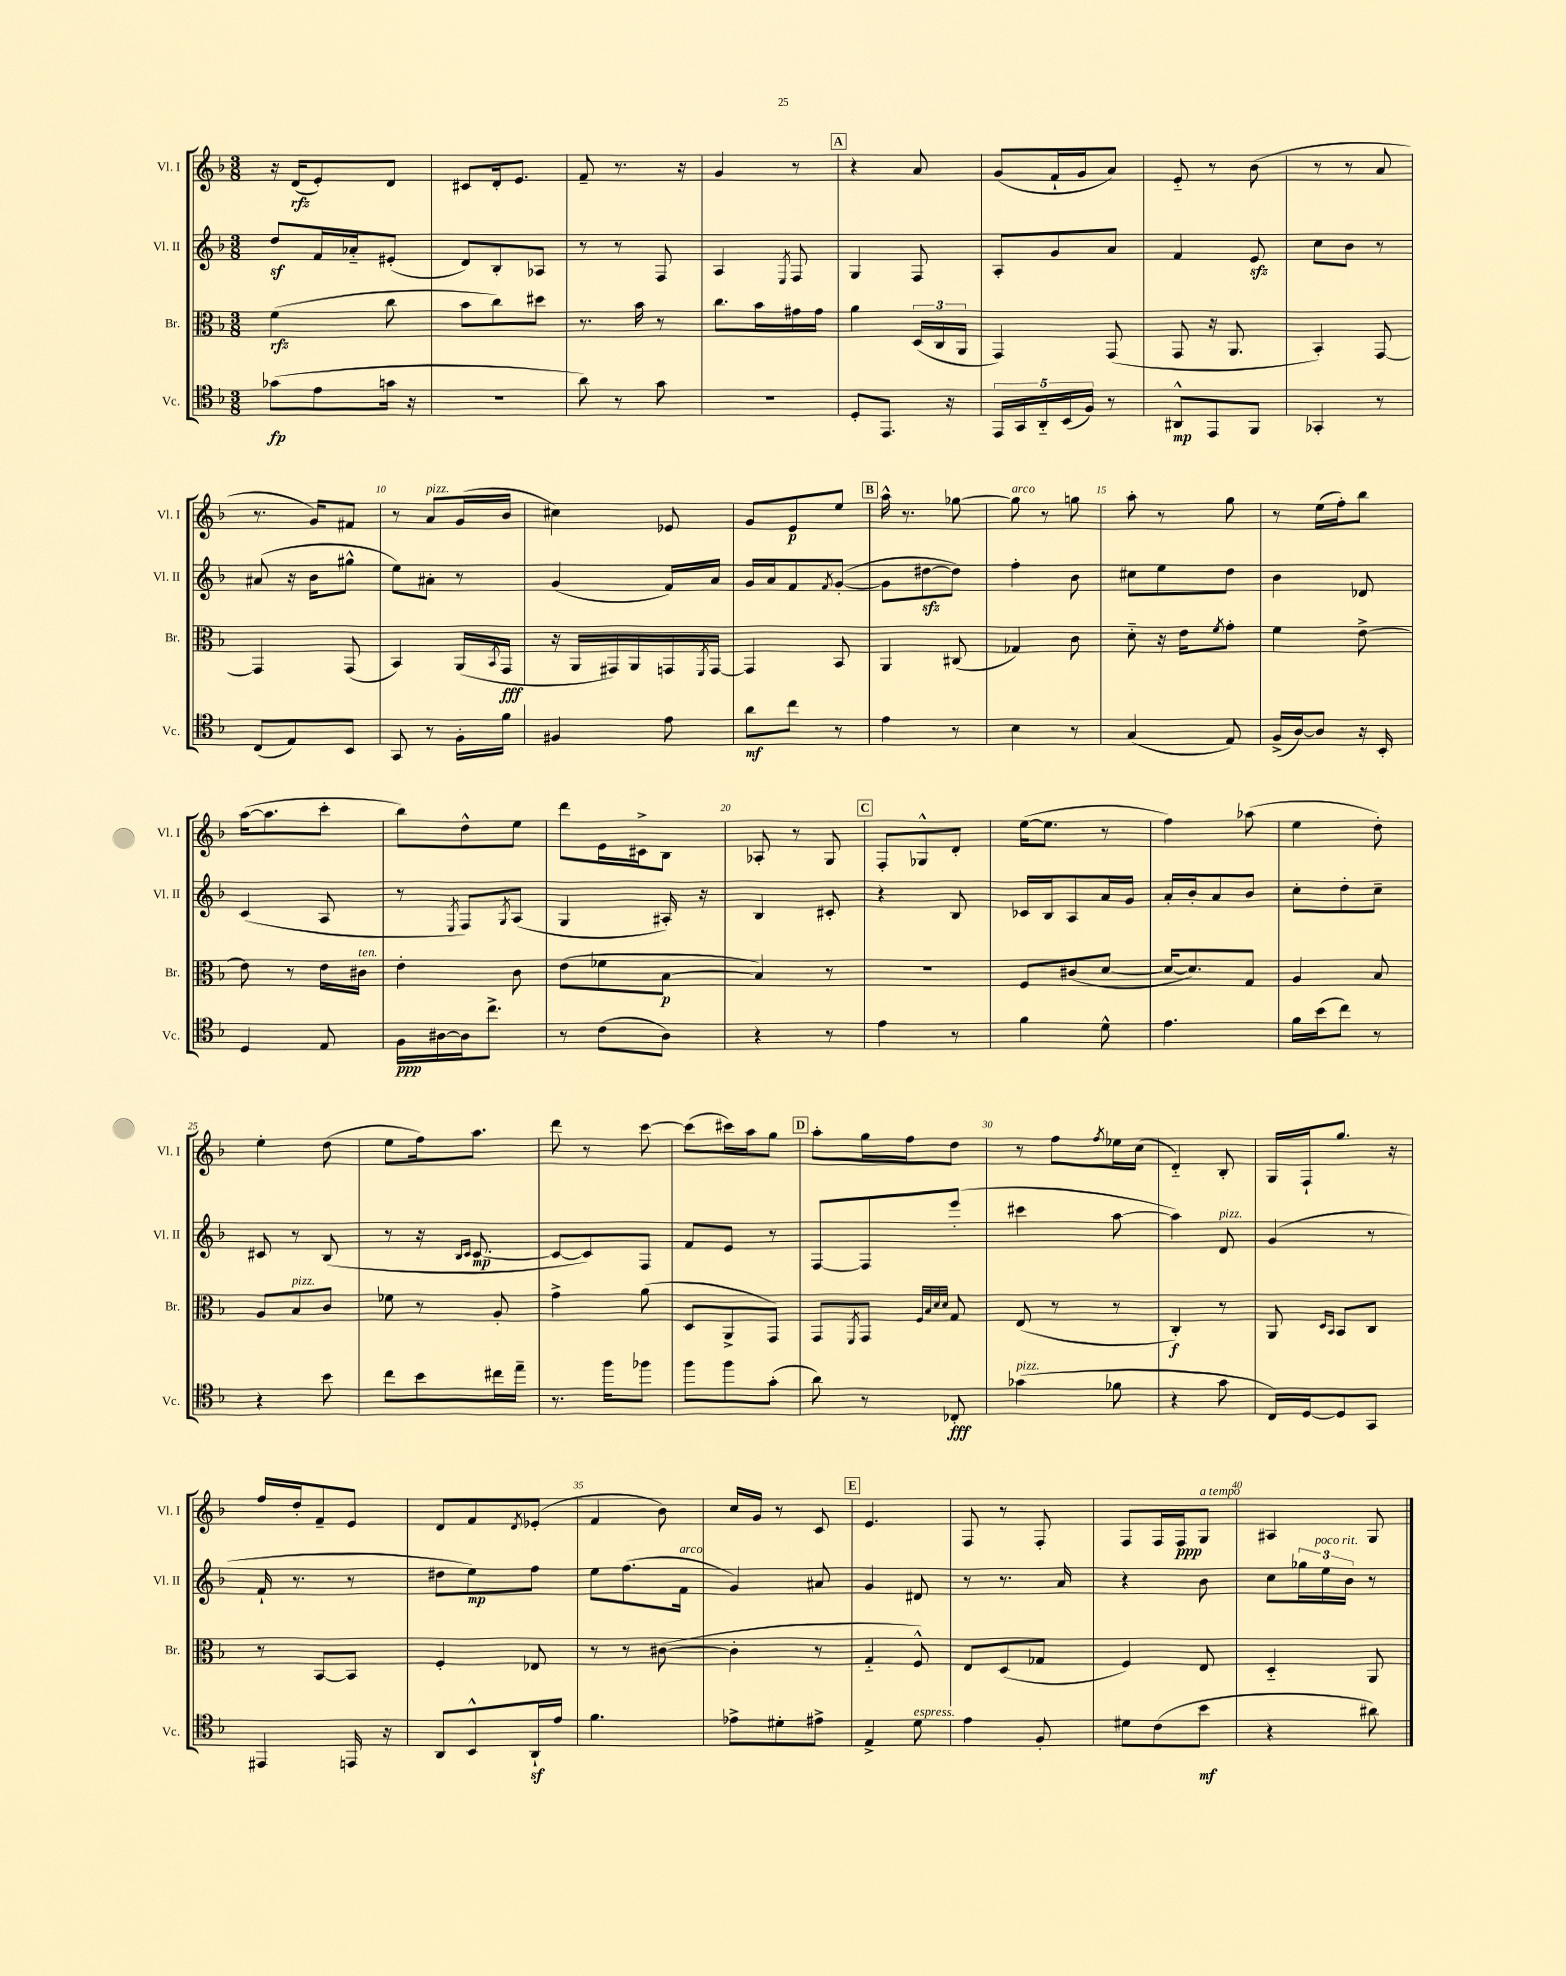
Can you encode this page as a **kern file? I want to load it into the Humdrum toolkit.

**kern	**kern	**kern	**kern
*staff4	*staff3	*staff2	*staff1
*clefC4	*clefC3	*clefG2	*clefG2
*k[b-]	*k[b-]	*k[b-]	*k[b-]
*M3/8	*M3/8	*M3/8	*M3/8
(8g-	(4f	8dd	16r
.	.	.	(16d
8e	.	16f	8e')
.	.	16a-'~	.
16g	8cc	(8e#'	8d
16r	.	.	.
=	=	=	=
4.r	8b-	8d)	8c#
.	8cc)	8B-'	16d'
.	.	.	8.e
.	8dd#	8A-	.
=	=	=	=
8a)	8.r	8r	8f~
8r	.	8r	8.r
.	16b-	.	.
8g	8r	8F	.
.	.	.	16r
=	=	=	=
4.r	8.cc	4A	4g
.	16b-	.	.
.	.	8qE	.
.	16g#	8F	8r
.	16g#	.	.
=	=	=	=
8D'	4a	4G	4r
8.EE	.	.	.
.	(24D	8F	8a
.	24C	.	.
16r	.	.	.
.	24AA	.	.
=	=	=	=
20EE	4GG)	8A'	(8g
20GG	.	.	.
20AA'~	.	.	.
.	.	8g	16f`
(20BB-	.	.	.
.	.	.	16g
20F)	.	.	.
8r	(8GG	8a	8a)
=	=	=	=
8AA#^^	8GG	4f	8e'~
8EE	16r	.	8r
.	8.AA	.	.
8FF	.	8e	(8b-
=	=	=	=
4GG-'	4BB-')	8cc	8r
.	.	8b-	8r
8r	[8GG	8r	8a
=	=	=	=
(8C	4GG]	(8a#	8.r
8E)	.	16r	.
.	.	16b-	16g)
8BB-	(8GG	8gg#^^	8f#
=	=	=	=
8GG	4BB-)	8ee)	8r
8r	.	8a#'	8a
16F'	(16AA	8r	(16g
.	8qBB-	.	.
16f	16GG	.	16b-
=	=	=	=
4F#	16r	(4g	4cc#)
.	16AA	.	.
.	16GG#)	.	.
.	16AA	.	.
8e	16GG	16f)	8e-
.	8qFF	.	.
.	[16GG	16a	.
=	=	=	=
8a	4GG]	16g	8g
.	.	16a	.
8cc	.	8f	8e
.	.	8qf	.
8r	8BB-	([8g'	8ee
=	=	=	=
4e	4AA	8g]	16aa^^
.	.	.	8.r
.	.	[8dd#	.
8r	(8C#	8dd#])	[8gg-
=	=	=	=
4B-	4G-)	4ff'	8gg-]
.	.	.	8r
8r	8c	8b-	8gg
=	=	=	=
(4G	8d'~	8cc#	8aa'
.	16r	8ee	8r
.	16e	.	.
.	8qf	.	.
8E)	8g'	8dd	8gg
=	=	=	=
(16F^	4f	4b-	8r
[16A)	.	.	.
8A]	.	.	(16ee
.	.	.	16ff')
16r	[8e^	8d-	8bb-
16BB-'	.	.	.
=	=	=	=
4D	8e]	(4c	([16aa
.	.	.	8.aa]
.	8r	.	.
8E	16e	8A	8ccc'
.	16c#	.	.
=	=	=	=
16F	4e'	8r	8bb-)
[16A#	.	.	.
.	.	8qE	.
16A#]	.	8F)	8dd^^
8.cc^	.	.	.
.	.	8qG	.
.	8c	(8A	8ee
=	=	=	=
8r	(8e	4G	8ddd
(8c	8f-	.	16e
.	.	.	16c#^
8A)	[8B-	16A#')	8B-
.	.	16r	.
=	=	=	=
4r	4B-])	4B-	8A-'
.	.	.	8r
8r	8r	8c#'	8G
=	=	=	=
4e	4.r	4r	8F'
.	.	.	8G-^^
8r	.	8B-	8d'
=	=	=	=
4f	8F	16c-	([16ee
.	.	16B-	8.ee]
.	(8c#	8A	.
8d^^	[8d	16a	8r
.	.	16g	.
=	=	=	=
4.e	16d_	16a'	4ff)
.	8.d])	16b-'	.
.	.	8a	.
.	8G	8b-	(8aa-
=	=	=	=
16f	4A	8cc'	4ee
(16b-	.	.	.
8cc)	.	8dd'	.
8r	8B-	8cc~	8dd')
=	=	=	=
4r	8A	8c#	4ee'
.	8B-	8r	.
8b-	8c	(8B-	(8dd
=	=	=	=
8cc	8f-	8r	8ee
8b-	8r	16r	16ff)
.	.	16qqB-	.
.	.	16qqc	.
.	.	[8.c	8.aa
16cc#	8A'	.	.
16ee~	.	.	.
=	=	=	=
8.r	4g^	8c_	8ddd
.	.	8c])	8r
16ff	.	.	.
8ff-	(8a	8F	[8ccc
=	=	=	=
8ff	8D	8f	(8ccc]
8ff	8AA^	8e	16ccc#)
.	.	.	16aa
(8g'	8GG)	8r	8gg
=	=	=	=
8a)	8GG	[8F	8aa'
.	8qFF	.	.
8r	8GG	8F]	16gg
.	.	.	16ff
.	32qqF	.	.
.	32qqB-	.	.
.	32qqd	.	.
.	32qqd	.	.
8C-'	8G	(8eee'	8dd
=	=	=	=
(4g-	(8E	4ccc#	8r
.	8r	.	8ff
.	.	.	8qff
8f-	8r	[8aa	16ee-
.	.	.	(16cc
=	=	=	=
4r	4C')	4aa])	4d'~)
8g	8r	8d	8B-'
=	=	=	=
16C)	8AA	(4g	16G
[16D	.	.	16F`
.	16qqD	.	.
.	16qqBB-	.	.
8D]	8BB-	.	8.gg
8GG	8C	8r	.
.	.	.	16r
=	=	=	=
4EE#	8r	16f`	16ff
.	.	8.r	16dd'
.	[8BB-	.	8f~
16EE	8BB-]	8r	8e
16r	.	.	.
=	=	=	=
8AA	4F'	8dd#	8d
8BB-^^	.	8ee)	8f
.	.	.	8qd
16AA`	8E-	8ff	(8e-'
16e	.	.	.
=	=	=	=
4.f	8r	8ee	4f
.	8r	(8.ff	.
.	([8c#	.	8b-)
.	.	16f	.
=	=	=	=
8e-^	4c#']	4g)	16cc
.	.	.	16g
8d#'	.	.	8r
8e#^	8r	8a#	8c
=	=	=	=
4E^	4G'~	4g	4.e
8d	8F^^)	8d#	.
=	=	=	=
4e	8E	8r	8F
.	(8D	8.r	8r
8F'	8G-	.	8F'
.	.	16a	.
=	=	=	=
8d#	4F)	4r	8F
(8c	.	.	16F
.	.	.	16F
8b-	8E	8b-	8G
=	=	=	=
4r	4D'~	8cc	4A#
.	.	24gg-	.
.	.	24ee	.
.	.	24b-	.
8a#)	8AA	8r	8G
==	==	==	==
*-	*-	*-	*-
